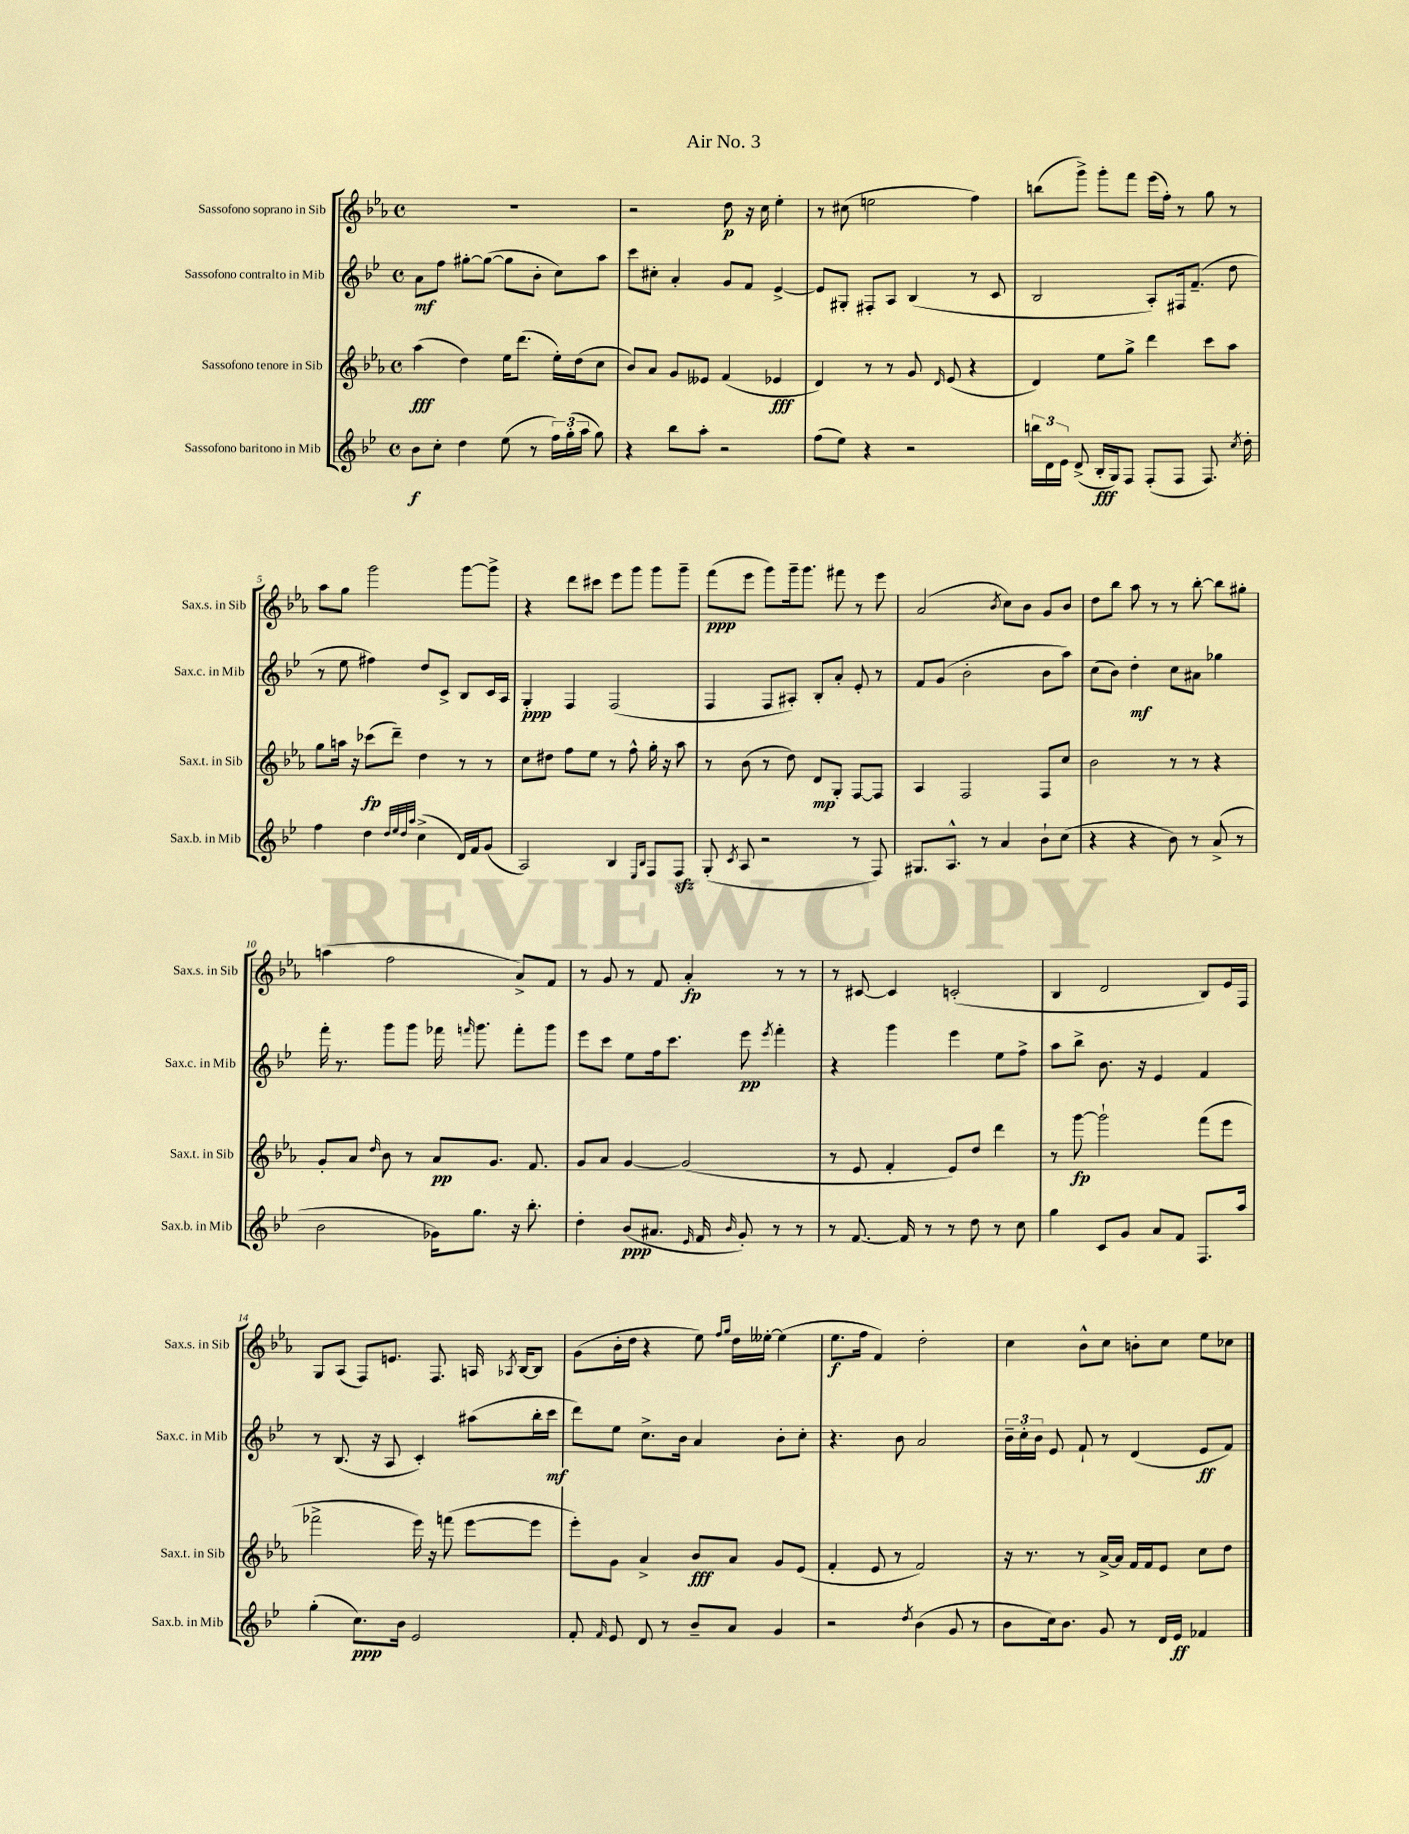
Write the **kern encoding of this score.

**kern	**dynam	**kern	**dynam	**kern	**dynam	**kern	**dynam
*part4	*part4	*part3	*part3	*part2	*part2	*part1	*part1
*staff4	*staff4	*staff3	*staff3	*staff2	*staff2	*staff1	*staff1
*I"Sassofono baritono in Mib	*	*I"Sassofono tenore in Sib	*	*I"Sassofono contralto in Mib	*	*I"Sassofono soprano in Sib	*
*I'Sax.b. in Mib	*	*I'Sax.t. in Sib	*	*I'Sax.c. in Mib	*	*I'Sax.s. in Sib	*
*clefG2	*	*clefG2	*	*clefG2	*	*clefG2	*
*k[b-e-]	*	*k[b-e-a-]	*	*k[b-e-]	*	*k[b-e-a-]	*
*M4/4	*	*M4/4	*	*M4/4	*	*M4/4	*
*met(c)	*	*met(c)	*	*met(c)	*	*met(c)	*
=1	=1	=1	=1	=1	=1	=1	=1
8b-\L	f	(4aa-\	fff	8a\L	mf	1r	.
8cc'\J	.	.	.	8ff\J	.	.	.
4dd\	.	4dd\)	.	[8gg#X'\L	.	.	.
.	.	.	.	(8gg#\J_	.	.	.
(8ee-\	.	16ee-\KL	.	8gg#\L]	.	.	.
.	.	(8.ddd\J	.	.	.	.	.
8r	.	.	.	8b-'\J	.	.	.
24ff\LL)	.	16ee-'\LL)	.	8cc\L)	.	.	.
(24gg'\	.	.	.	.	.	.	.
.	.	(16dd\J	.	.	.	.	.
24aa\JJ	.	.	.	.	.	.	.
8gg\)	.	8cc\J	.	8aa\J	.	.	.
=2	=2	=2	=2	=2	=2	=2	=2
4r	.	8b-/L)	.	8ccc\L	.	2r	.
.	.	8a-/J	.	8cc#X'\J	.	.	.
8bb-\L	.	8g/L	.	4a'/	.	.	.
8aa'\J	.	8e--X/J	.	.	.	.	.
2r	.	(4f/	.	8g/L	.	8dd\	p
.	.	.	.	8f/J	.	16r	.
.	.	.	.	.	.	16cc\	.
.	.	4e-X/	fff	[4e-^/	.	4ee-'\	.
=3	=3	=3	=3	=3	=3	=3	=3
(8ff\L	.	4d/)	.	8e-/L]	.	8r	.
8ee-\J)	.	.	.	8G#X'/J	.	(8cc#X\	.
4r	.	8r	.	8F#X'/L	.	2een\	.
.	.	8r	.	8A/J	.	.	.
2r	.	8g/	.	(4B-/	.	.	.
.	.	16qqd/	.	.	.	.	.
.	.	(8e-/	.	.	.	.	.
.	.	4r	.	8r	.	4ff\)	.
.	.	.	.	8c/	.	.	.
=4	=4	=4	=4	=4	=4	=4	=4
24bbn\LL	.	4d/)	.	2B-/	.	(8bbn\L	.
24d\	.	.	.	.	.	.	.
24e-\JJ	.	.	.	.	.	.	.
(8d^/	.	.	.	.	.	8ggg^\J)	.
16B-'/LL	fff	8ee-\L	.	.	.	8ggg'\L	.
16G/J)	.	.	.	.	.	.	.
8F/J	.	8gg^\J	.	.	.	8fff\J	.
(8F'/L	.	4ddd\	.	8A'/L)	.	(16eee-\LL	.
.	.	.	.	.	.	16ff'\JJ)	.
8F/J	.	.	.	16F#X/k	.	8r	.
.	.	.	.	(8.f~/J	.	.	.
8.F/)	.	8ccc\L	.	.	.	8gg\	.
.	.	8aa-\J	.	8dd\	.	8r	.
8qcc/	.	.	.	.	.	.	.
16dd'\	.	.	.	.	.	.	.
!!LO:LB:g=z
=5	=5	=5	=5	=5	=5	=5	=5
4ff\	.	8gg\L	.	8r	.	8aa-\L	.
.	.	16aan\Jk	.	8ee-\	.	8gg\J	.
.	.	16r	.	.	.	.	.
4dd\	.	(8ccc-X\L	fp	4ff#X\)	.	2ggg\	.
.	.	8ddd~\J)	.	.	.	.	.
32qqdd/LLL	.	.	.	.	.	.	.
32qqee-/	.	.	.	.	.	.	.
32qqdd/	.	.	.	.	.	.	.
32qqaa/JJJ	.	.	.	.	.	.	.
(4cc^\	.	4dd\	.	8dd/L	.	.	.
.	.	.	.	8c^/J	.	.	.
16d/LL)	.	8r	.	8B-/L	.	[8ggg\L	.
16f/J	.	.	.	.	.	.	.
(8g/J	.	8r	.	16c/L	.	8ggg^\J]	.
.	.	.	.	16A/JJ	.	.	.
=6	=6	=6	=6	=6	=6	=6	=6
2A/)	.	8cc\L	.	4G'/	ppp	4r	.
.	.	8dd#X\J	.	.	.	.	.
.	.	8ff\L	.	4F/	.	8ddd\L	.
.	.	8ee-\J	.	.	.	8ccc#X\J	.
4B-/	.	8r	.	(2F/	.	8eee-\L	.
.	.	8ff^^\	.	.	.	8ggg\J	.
16qqE-/LL	.	.	.	.	.	.	.
16qqB-/JJ	.	.	.	.	.	.	.
8F/L	.	16gg'\	.	.	.	8ggg\L	.
.	.	16r	.	.	.	.	.
8Fzz/J	.	8aa-\	.	.	.	8ggg~\J	.
=7	=7	=7	=7	=7	=7	=7	=7
(8G'/	.	8r	.	4F/	.	(8fff\L	ppp
8qc/	.	.	.	.	.	.	.
8A/	.	(8b-\	.	.	.	8eee-\J	.
2r	.	8r	.	8F/L	.	8ggg\L)	.
.	.	8dd\)	.	8A#X'/J)	.	16ggg~\k	.
.	.	.	.	.	.	8.ggg\J	.
.	.	8d/L	mp	8B-'/L	.	.	.
.	.	8G'/J	.	8a'/J	.	8fff#X\	.
8r	.	[8F/L	.	8e-'/	.	8r	.
8F/)	.	8F/J]	.	8r	.	8eee-\	.
=8	=8	=8	=8	=8	=8	=8	=8
8.G#X/L	.	4A-/	.	8f/L	.	(2a-/	.
.	.	.	.	(8g/J	.	.	.
8.A^^/J	.	.	.	.	.	.	.
.	.	2F/	.	2b-'\	.	.	.
8r	.	.	.	.	.	.	.
.	.	.	.	.	.	8qb-/	.
4a/	.	.	.	.	.	8cc\L)	.
.	.	.	.	.	.	8b-\J	.
8b-`\L	.	8F/L	.	8b-\L	.	8g/L	.
(8cc\J	.	8cc/J	.	8aa\J)	.	8b-/J	.
=9	=9	=9	=9	=9	=9	=9	=9
4r	.	2b-\	.	(8cc\L	.	8dd\L	.
.	.	.	.	8b-\J)	.	8bb-\J	.
4r	.	.	.	4dd'\	mf	8aa-\	.
.	.	.	.	.	.	8r	.
8b-\)	.	8r	.	8cc\L	.	8r	.
8r	.	8r	.	8a#X\J	.	[8bb-'\	.
(8a^/	.	4r	.	4gg-X\	.	8bb-\L]	.
8r	.	.	.	.	.	8gg#X'\J	.
!!LO:LB:g=z
=10	=10	=10	=10	=10	=10	=10	=10
2b-\	.	8g'/L	.	16fff'\	.	(4aan\	.
.	.	.	.	8.r	.	.	.
.	.	8a-/J	.	.	.	.	.
.	.	16qqdd/	.	.	.	.	.
.	.	8b-\	.	8ggg\L	.	2ff\	.
.	.	8r	.	8ggg\J	.	.	.
16g-X\KL)	.	8a-/L	pp	16fff-X\	.	.	.
.	.	.	.	16qqfffn/	.	.	.
8.gg\J	.	.	.	8.ggg\	.	.	.
.	.	8.g/J	.	.	.	.	.
16r	.	.	.	8fff'\L	.	8a-^/L)	.
8.bb-'\	.	8.f/	.	.	.	.	.
.	.	.	.	8ggg\J	.	8f/J	.
=11	=11	=11	=11	=11	=11	=11	=11
4dd'\	.	8g/L	.	8eee-\L	.	8r	.
.	.	8a-/J	.	8ccc\J	.	8g/	.
(8b-/L	ppp	[4g/	.	8ee-\L	.	8r	.
8.a#X/J	.	.	.	16ff\k	.	8f/	.
.	.	.	.	8.ccc\J	.	.	.
.	.	(2g/]	.	.	.	4a-'/	fp
16qqe-/	.	.	.	.	.	.	.
16f/	.	.	.	.	.	.	.
16qqb-/	.	.	.	.	.	.	.
8g'/)	.	.	.	8eee-\	pp	.	.
.	.	.	.	8qeee-/	.	.	.
8r	.	.	.	4fff'\	.	8r	.
8r	.	.	.	.	.	8r	.
=12	=12	=12	=12	=12	=12	=12	=12
8r	.	8r	.	4r	.	8r	.
[8.f/	.	8e-/	.	.	.	[8c#X/	.
.	.	4f'/	.	4ggg\	.	4c#/]	.
16f/]	.	.	.	.	.	.	.
8r	.	.	.	.	.	.	.
8r	.	8e-/L)	.	4eee-\	.	(2cn'/	.
8dd\	.	8dd/J	.	.	.	.	.
8r	.	4ddd\	.	8ee-\L	.	.	.
8cc\	.	.	.	8ff^\J	.	.	.
=13	=13	=13	=13	=13	=13	=13	=13
4gg\	.	8r	.	8aa\L	.	4B-/	.
.	.	[8ggg\	fp	8bb-^\J	.	.	.
8c/L	.	2ggg`\]	.	8.b-\	.	2d/	.
8g/J	.	.	.	.	.	.	.
.	.	.	.	16r	.	.	.
8a/L	.	.	.	4e-/	.	.	.
8f/J	.	.	.	.	.	.	.
8.F/L	.	(8fff\L	.	4f/	.	8B-/L)	.
.	.	8eee-\J	.	.	.	16e-/L	.
16aa/Jk	.	.	.	.	.	16F/JJ	.
!!LO:LB:g=z
=14	=14	=14	=14	=14	=14	=14	=14
(4gg'\	.	2fff-X^\	.	8r	.	8G/L	.
.	.	.	.	(8.B-/	.	(8A-/J	.
8.cc\L)	ppp	.	.	.	.	8F/L)	.
.	.	.	.	16r	.	.	.
.	.	.	.	8A/	.	8.en/J	.
16b-\Jk	.	.	.	.	.	.	.
2e-/	.	16eee-\)	.	4c'/)	.	.	.
.	.	16r	.	.	.	8.F/	.
.	.	(8fffn\	.	.	.	.	.
.	.	[8eee-\L	.	(8aa#X\L	.	16An/	.
.	.	.	.	.	.	8qA-X/	.
.	.	.	.	.	.	[16B-/KL	.
.	.	8eee-\J]	.	16bb-'\L	.	8B-/J]	.
.	.	.	.	16ccc\JJ	mf	.	.
=15	=15	=15	=15	=15	=15	=15	=15
8f'/	.	8eee-'\L)	.	8ddd\L)	.	(8g\L	.
16qqf/	.	.	.	.	.	.	.
8e-/	.	8g\J	.	8ee-\J	.	16b-'\L	.
.	.	.	.	.	.	16dd\JJ	.
8d/	.	4a-^/	.	8.cc^\L	.	4r	.
8r	.	.	.	.	.	.	.
.	.	.	.	16b-\Jk	.	.	.
8b-~/L	.	8b-/L	fff	4a/	.	8ee-\)	.
.	.	.	.	.	.	16qqff/LL	.
.	.	.	.	.	.	16qqgg/JJ	.
8a/J	.	8a-/J	.	.	.	16dd\LL	.
.	.	.	.	.	.	[16ee--X'\JJ	.
4g/	.	8g/L	.	8b-'\L	.	(4ee--\]	.
.	.	(8e-/J	.	8cc'\J	.	.	.
=16	=16	=16	=16	=16	=16	=16	=16
2r	.	4f'/	.	4.r	.	8.ee-\L	f
.	.	.	.	.	.	16ff\Jk	.
.	.	8e-/	.	.	.	4f/)	.
.	.	8r	.	8b-\	.	.	.
8qdd/	.	.	.	.	.	.	.
(4b-\	.	2f/)	.	2a/	.	2dd'\	.
8g/	.	.	.	.	.	.	.
8r	.	.	.	.	.	.	.
=17	=17	=17	=17	=17	=17	=17	=17
8b-\L	.	16r	.	24b-~\LL	.	4cc\	.
.	.	.	.	24cc'\	.	.	.
.	.	8.r	.	.	.	.	.
.	.	.	.	24b-\JJ	.	.	.
16cc\k)	.	.	.	8e-/	.	.	.
8.b-\J	.	.	.	.	.	.	.
.	.	8r	.	8f`/	.	8b-^^\L	.
8g/	.	[16a-^/LL	.	8r	.	8cc\J	.
.	.	16a-/JJ]	.	.	.	.	.
8r	.	16f/LL	.	(4d/	.	8bn'\L	.
.	.	16f/J	.	.	.	.	.
16d/LL	.	8e-/J	.	.	.	8cc\J	.
16e-/JJ	ff	.	.	.	.	.	.
4f-X/	.	8cc\L	.	8e-/L	ff	8ee-\L	.
.	.	8dd\J	.	8f/J)	.	8cc-X\J	.
==	==	==	==	==	==	==	==
*-	*-	*-	*-	*-	*-	*-	*-
